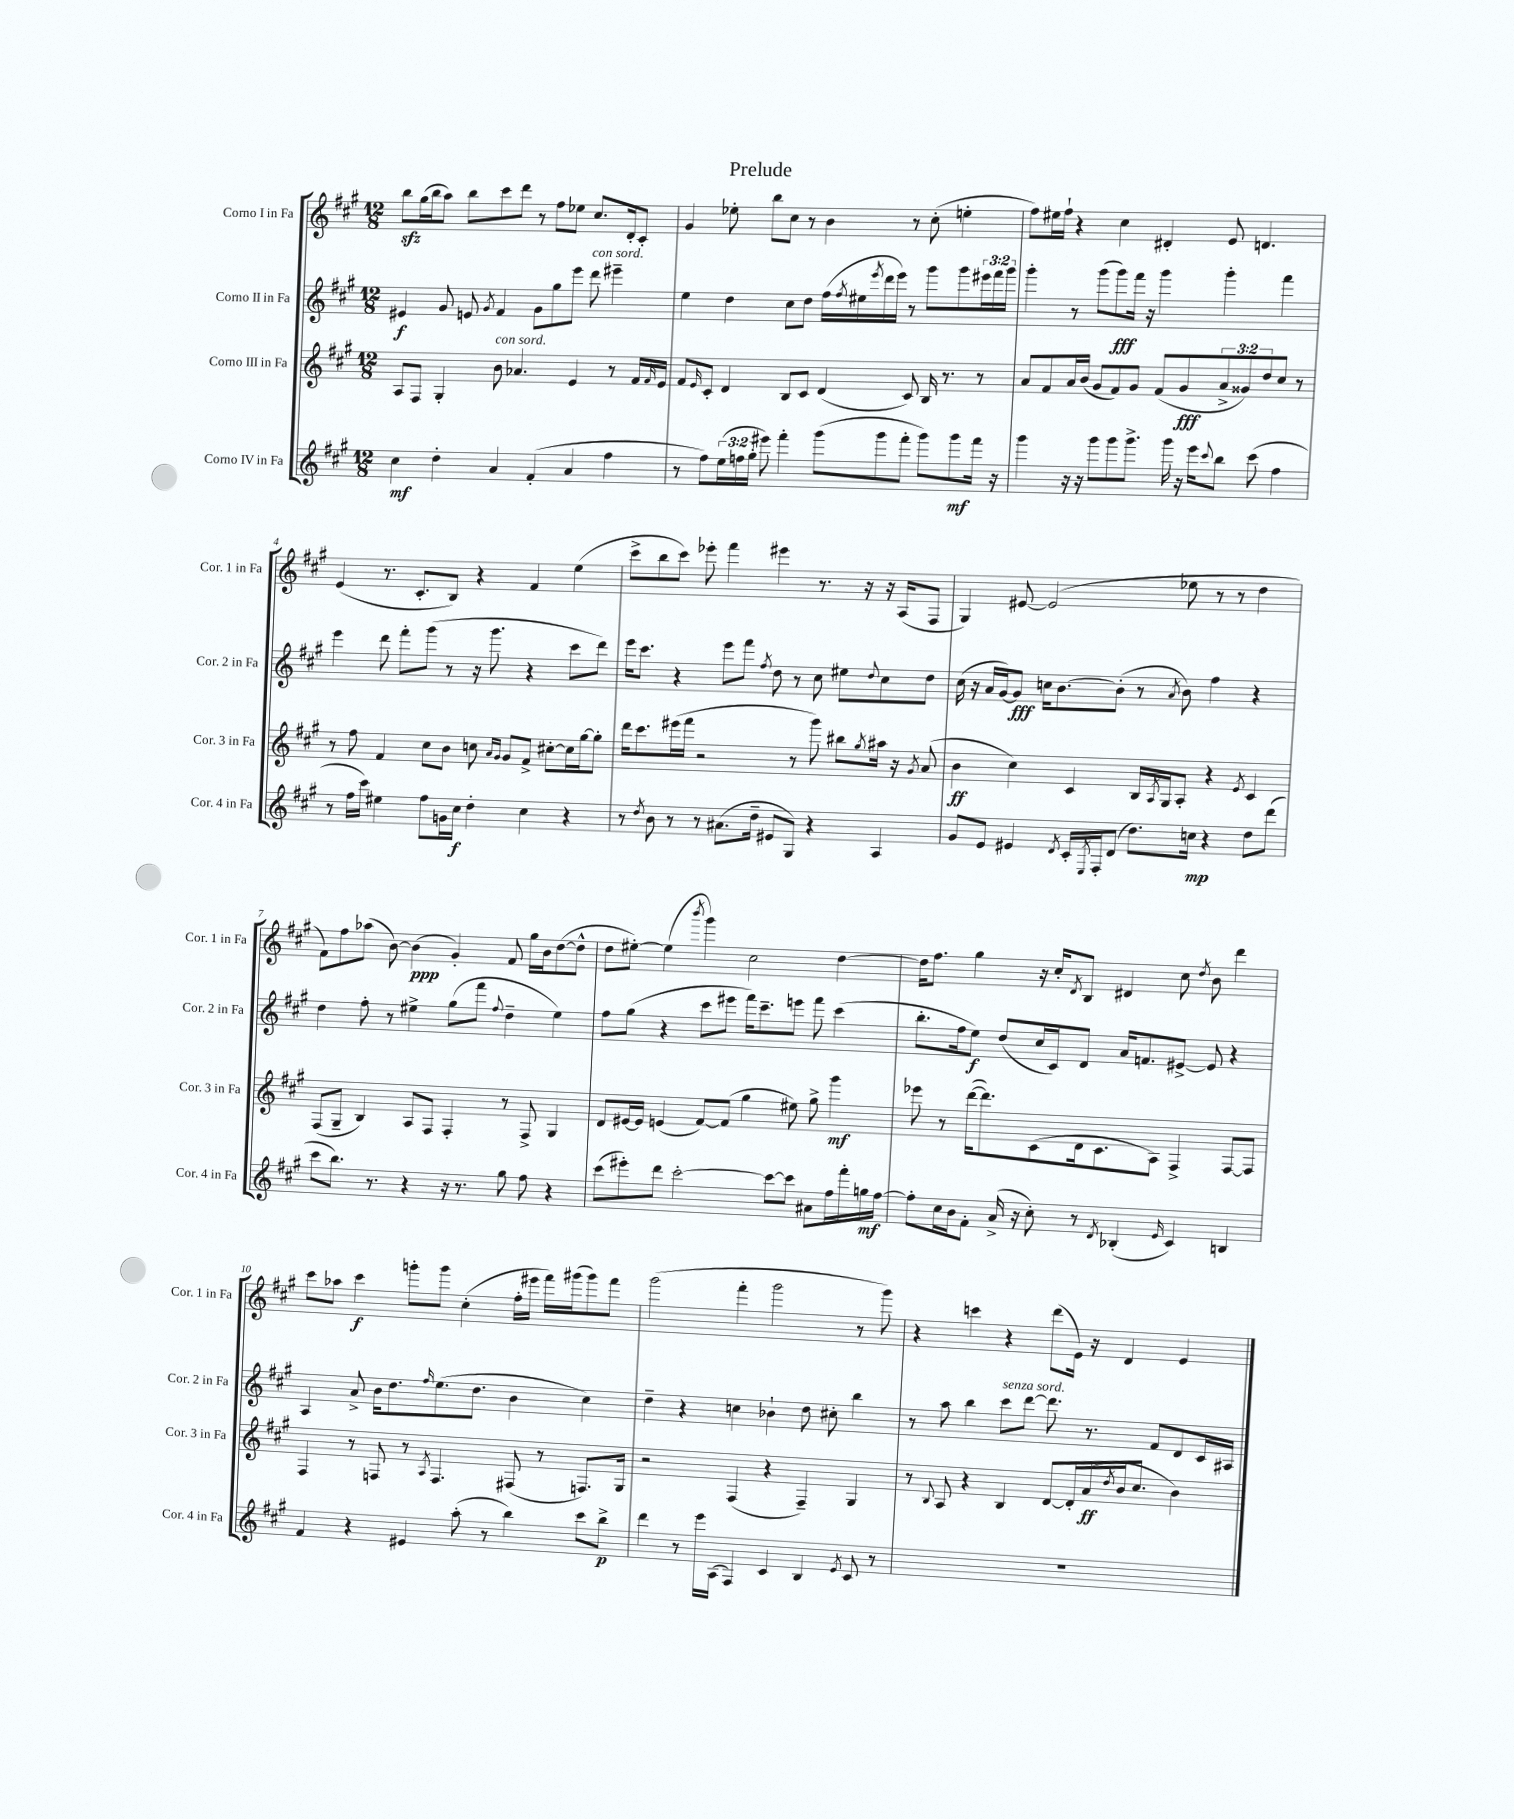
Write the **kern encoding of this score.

**kern	**dynam	**kern	**dynam	**kern	**dynam	**kern	**dynam
*part4	*part4	*part3	*part3	*part2	*part2	*part1	*part1
*staff4	*staff4	*staff3	*staff3	*staff2	*staff2	*staff1	*staff1
*I"Corno IV in Fa	*	*I"Corno III in Fa	*	*I"Corno II in Fa	*	*I"Corno I in Fa	*
*I'Cor. 4 in Fa	*	*I'Cor. 3 in Fa	*	*I'Cor. 2 in Fa	*	*I'Cor. 1 in Fa	*
*clefG2	*	*clefG2	*	*clefG2	*	*clefG2	*
*k[f#c#g#]	*	*k[f#c#g#]	*	*k[f#c#g#]	*	*k[f#c#g#]	*
*M12/8	*	*M12/8	*	*M12/8	*	*M12/8	*
=1	=1	=1	=1	=1	=1	=1	=1
4cc#\	mf	8A/L	.	4e#X/	f	8bbzz\L	.
.	.	8F#/J	.	.	.	(16gg#\L	.
.	.	.	.	.	.	16bb\J	.
4dd'\	.	4G#'/	.	8g#/	.	8aa\J)	.
.	.	.	.	8en/	.	8bb\L	.
.	.	.	.	8qg#/	.	.	.
!	!	!LO:TX:a:i:t=con sord.	!	!	!	!	!
4a/	.	8b\	.	4f#/	.	8ccc#\	.
.	.	4.a-X/	.	.	.	8ddd\J	.
(4f#'/	.	.	.	8g#\L	.	8r	.
.	.	.	.	8gg#\	.	8ff#\L	.
4a/	.	4e/	.	8eee\J	.	8ee-X\J	.
!	!	!	!	!LO:TX:a:i:t=con sord.	!	!	!
.	.	.	.	8ddd\	.	8.cc#/L	.
4ff#\	.	8r	.	4eee#X~\	.	.	.
.	.	.	.	.	.	16d'/k	.
.	.	16f#/LL	.	.	.	8c#'/J	.
.	.	16qqf#/	.	.	.	.	.
.	.	16e/JJ	.	.	.	.	.
=2	=2	=2	=2	=2	=2	=2	=2
8r	.	8f#/L	.	4ee\	.	4g#/	.
.	.	16qqe/	.	.	.	.	.
8ff#\L)	.	8c#'/J	.	.	.	.	.
(24ee\L	.	4d/	.	4dd\	.	8ee-X'\	.
24ffn\	.	.	.	.	.	.	.
24gg#'\JJ	.	.	.	.	.	.	.
8eee#X\)	.	.	.	.	.	8bb\L	.
4fff#'\	.	8B/L	.	8cc#\L	.	8cc#\J	.
.	.	8c#/J	.	8dd\J	.	8r	.
(8ggg#\L	.	(4d/	.	(16ff#\LL	.	4b\	.
.	.	.	.	8qff#/	.	.	.
.	.	.	.	16ee#X\	.	.	.
.	.	.	.	8qeee/	.	.	.
8ggg#\	.	.	.	16ddd\	.	.	.
.	.	.	.	16eee\JJ)	.	.	.
8fff#'\J	.	8c#/)	.	8r	.	8r	.
8ggg#\L)	.	16B/	.	8ggg#\L	.	(8cc#'\	.
.	.	8.r	.	.	.	.	.
8ggg#\	mf	.	.	8ggg#\	.	4een'\	.
16fff#\Jk	.	8r	.	24eee#X\L	.	.	.
.	.	.	.	24fff#\	.	.	.
16r	.	.	.	.	.	.	.
.	.	.	.	24ggg#\JJ	.	.	.
=3	=3	=3	=3	=3	=3	=3	=3
4ggg#\	.	8a/L	.	4ggg#'\	.	8ff#\L)	.
.	.	8f#/	.	.	.	16ee#X\L	.
.	.	.	.	.	.	16ff#`\JJ	.
16r	.	16a/L	.	8r	.	4r	.
16r	.	(16b/JJ	.	.	.	.	.
8ggg#\L	.	8g#/L	.	(8ggg#\L	.	.	.
8ggg#\	.	8f#/)	.	8ggg#\)	fff	4cc#\	.
8.ggg#^\J	.	8g#/J	.	16fff#\Jk	.	.	.
.	.	.	.	16r	.	.	.
.	.	(8f#/L	.	4ggg#\	.	4d#X'/	.
16ggg#\	.	.	.	.	.	.	.
16r	.	8g#/	fff	.	.	.	.
16eee\KL	.	.	.	.	.	.	.
8qqccc#/	.	.	.	.	.	.	.
8bb\J	.	12a^/	.	4ggg#'\	.	8e/	.
.	.	12g##X/)	.	.	.	.	.
(8ccc#\	.	.	.	.	.	4.dn/	.
.	.	12dd/	.	.	.	.	.
4ff#\	.	8cc#/J	.	4fff#\	.	.	.
.	.	8r	.	.	.	.	.
!!LO:LB:g=z
=4	=4	=4	=4	=4	=4	=4	=4
8r	.	8r	.	4eee\	.	(4e/	.
16ff#\LL	.	8ff#\	.	.	.	.	.
16ccc#\JJ)	.	.	.	.	.	.	.
4ee#X\	.	4f#/	.	8ddd\	.	8.r	.
.	.	.	.	8fff#'\L	.	.	.
.	.	.	.	.	.	8.c#'/L	.
8ff#\L	.	8cc#\L	.	(8ggg#\J	.	.	.
16gn\L	.	8b\J	.	8r	.	8B/J)	.
16cc#\JJ	f	.	.	.	.	.	.
4dd'\	.	8ccn\	.	16r	.	4r	.
.	.	.	.	8.ggg#\	.	.	.
.	.	16qqa/LL	.	.	.	.	.
.	.	16qqg#/JJ	.	.	.	.	.
.	.	8g#/L	.	.	.	.	.
4cc#\	.	8f#^/J	.	4r	.	4f#/	.
.	.	[8cc#X'\L	.	.	.	.	.
4r	.	16cc#\L]	.	8ccc#\L	.	(4ee\	.
.	.	[16gg#\J	.	.	.	.	.
.	.	8gg#'\J]	.	8ddd\J)	.	.	.
=5	=5	=5	=5	=5	=5	=5	=5
8r	.	16ddd\KL	.	16eee\KL	.	8ccc#^\L	.
.	.	8.ccc#\	.	8.ccc#\J	.	.	.
8qdd/	.	.	.	.	.	.	.
8b\	.	.	.	.	.	8bb\	.
8r	.	(16eee#X\L	.	4r	.	8ccc#\J)	.
.	.	16fff#\JJ	.	.	.	.	.
8r	.	2r	.	.	.	8eee-X'\	.
(8.a#X\L	.	.	.	8eee\L	.	4fff#\	.
.	.	.	.	8fff#\J	.	.	.
16dd~\Jk	.	.	.	.	.	.	.
.	.	.	.	8qff#/	.	.	.
8e#X/L	.	.	.	8dd\	.	4eee#X\	.
8G#/J)	.	8r	.	8r	.	.	.
4r	.	8ggg#\)	.	8cc#\	.	8.r	.
.	.	8bb#X\L	.	8ee#X\L	.	.	.
.	.	.	.	.	.	16r	.
.	.	8qgg#/	.	8qqdd/	.	.	.
4A/	.	16aa#X\Jk	.	8cc#\	.	16r	.
.	.	16r	.	.	.	(16A/KL	.
.	.	8qg#/	.	.	.	.	.
.	.	(8a/	.	8dd\J	.	8F#/J	.
=6	=6	=6	=6	=6	=6	=6	=6
8g#/L	.	4b\	ff	(16cc#\	.	4G#/)	.
.	.	.	.	16r	.	.	.
8e/J	.	.	.	16a/LL	.	.	.
.	.	.	.	[16g#/J)	.	.	.
4e#X/	.	4cc#\)	.	8g#/J]	fff	[8e#X/	.
.	.	.	.	16ccn\KL	.	(2e#/]	.
.	.	.	.	[8.b\	.	.	.
8qd/	.	.	.	.	.	.	.
16c#'/LL	.	4c#/	.	.	.	.	.
8qE/	.	.	.	.	.	.	.
16F#'/J	.	.	.	.	.	.	.
(8d/J	.	.	.	(8b'\J]	.	.	.
8.dd\L)	.	16B/LL	.	8r	.	.	.
.	.	8qA/	.	.	.	.	.
.	.	16G#/J	.	.	.	.	.
.	.	.	.	8qa/	.	.	.
.	.	8A'/J	.	8b\)	.	8ee-X\	.
16ccn\Jk	mp	.	.	.	.	.	.
4r	.	4r	.	4ff#\	.	8r	.
.	.	.	.	.	.	8r	.
.	.	8qe/	.	.	.	.	.
8dd\L	.	4c#/	.	4r	.	4dd\	.
(8ddd\J	.	.	.	.	.	.	.
!!LO:LB:g=z
=7	=7	=7	=7	=7	=7	=7	=7
8ccc#\L	.	(8F#/L	.	4dd\	.	8f#\L)	.
8.bb\J)	.	8G#~/J	.	.	.	8ff#\	.
.	.	4B/)	.	8ff#'\	.	(8aa-X\J	.
8.r	.	.	.	.	.	.	.
.	.	.	.	8r	.	[8b\)	.
4r	.	8A/L	.	4ee#X^\	.	(4b\]	ppp
.	.	8F#/J	.	.	.	.	.
16r	.	4F#'/	.	(8gg#\L	.	4g#'/)	.
8.r	.	.	.	.	.	.	.
.	.	.	.	8fff#\J	.	.	.
.	.	.	.	8qqff#/	.	.	.
8gg#\	.	8r	.	4dd~\	.	8f#/	.
8ff#\	.	8F#^/	.	.	.	16gg#\LL	.
.	.	.	.	.	.	16b\J	.
4r	.	4G#/	.	4ee#\)	.	([8dd\	.
.	.	.	.	.	.	8dd^^\J]	.
=8	=8	=8	=8	=8	=8	=8	=8
(8ccc#\L	.	8d/L	.	8ff#\L	.	8dd\L	.
8eee#X'\)	.	[16e#X/L	.	(8gg#\J	.	[8ee#X'\J)	.
.	.	16e#/JJ]	.	.	.	.	.
8ddd\J	.	(4en/	.	4r	.	(4ee#\]	.
[2ccc#'\	.	.	.	.	.	.	.
.	.	.	.	.	.	8qbbb/	.
.	.	[8f#/L)	.	8ccc#\L	.	4ggg#\)	.
.	.	(8f#/J]	.	8eee#X\J	.	.	.
.	.	4gg#\	.	16fff#\KL)	.	2cc#\	.
.	.	.	.	8.ccc#~\	.	.	.
8ccc#\L_	.	.	.	.	.	.	.
8ccc#\J]	.	8ee#X\)	.	8eeen\J	.	.	.
8a#X\L	.	8gg#^\	.	8fff#\	.	.	.
16ff#\L	.	4ggg#\	mf	(4ccc#\	.	[4dd\	.
16fff#'\	.	.	.	.	.	.	.
16ggn\	mf	.	.	.	.	.	.
[16ff#\JJ	.	.	.	.	.	.	.
=9	=9	=9	=9	=9	=9	=9	=9
8ff#'\L]	.	8eee-X\	.	8.bb'\L	.	16dd\KL]	.
.	.	.	.	.	.	8.ff#\J	.
16cc#\L	.	8r	.	.	.	.	.
16b\J	.	.	.	16ff#\k	.	.	.
8f#'\J	.	([16ddd\KL	.	8ee\J)	f	4gg#\	.
.	.	8.ddd\])	.	.	.	.	.
(16a^/	.	.	.	(8dd/L	.	.	.
16r	.	.	.	.	.	.	.
8cc#'\)	.	(8c#\	.	16cc#/L	.	16r	.
.	.	.	.	16c#/J)	.	16cc#'/KL	.
.	.	.	.	.	.	8qd/	.
8r	.	16d\k	.	8d/J	.	8B/J	.
.	.	8.c#\	.	.	.	.	.
8qd/	.	.	.	.	.	.	.
(4B-X'/	.	.	.	16a/KL	.	4d#X/	.
.	.	.	.	8.fn/	.	.	.
.	.	8A\J)	.	.	.	.	.
16qqe/	.	.	.	.	.	.	.
4c#/)	.	4F#^/	.	[8e#X^/J	.	8cc#\	.
.	.	.	.	.	.	8qdd/	.
.	.	.	.	8e#/]	.	8b\	.
4Bn/	.	[8F#/L	.	4r	.	4ddd\	.
.	.	8F#/J]	.	.	.	.	.
!!LO:LB:g=z
=10	=10	=10	=10	=10	=10	=10	=10
4f#/	.	4F#/	.	4A/	.	8ccc#\L	.
.	.	.	.	.	.	8aa-X\J	.
4r	.	8r	.	8a^/	.	4ccc#\	f
.	.	8Fn/	.	16b\KL	.	.	.
.	.	.	.	8.dd\	.	.	.
4e#X/	.	8r	.	.	.	8gggn'\L	.
.	.	8qA/	.	16qqff#/	.	.	.
.	.	4.F/	.	(8.ee\	.	8ggg\J	.
(8aa'\	.	.	.	.	.	(4cc#'\	.
.	.	.	.	8.dd\J	.	.	.
8r	.	.	.	.	.	.	.
4bb\)	.	(8F#X/	.	4b\	.	16ff#'\LL	.
.	.	.	.	.	.	16eee#X\JJ	.
.	.	8r	.	.	.	16fff#\LL)	.
.	.	.	.	.	.	(16ggg#X\J	.
8ccc#\L	.	8.Fn/L)	.	4cc#\)	.	8ggg#\)	.
8bb^\J	p	.	.	.	.	8fff#\J	.
.	.	16G#/Jk	.	.	.	.	.
=11	=11	=11	=11	=11	=11	=11	=11
4ddd\	.	2r	.	4dd~\	.	(2ggg#\	.
8r	.	.	.	4r	.	.	.
16eee\LL	.	.	.	.	.	.	.
(16A\JJ	.	.	.	.	.	.	.
4F#/)	.	(4F#/	.	4ccn\	.	4fff#'\	.
4c#/	.	4r	.	4b-X`\	.	2ggg#\	.
4B/	.	4F#~/)	.	8dd\	.	.	.
.	.	.	.	8cc#X'\	.	.	.
8qe/	.	.	.	.	.	.	.
8c#/	.	4G#/	.	4bb\	.	8r	.
8r	.	.	.	.	.	8ggg#\)	.
=12	=12	=12	=12	=12	=12	=12	=12
1.r	.	8r	.	8r	.	4r	.
.	.	8qqB/	.	.	.	.	.
.	.	8A/	.	8aa\	.	.	.
.	.	4r	.	4bb\	.	4cccn\	.
!	!	!	!	!LO:TX:a:i:t=senza sord.	!	!	!
.	.	4B/	.	8ccc#\L	.	4r	.
.	.	.	.	[8ddd\J	.	.	.
.	.	[8d/L	.	8.ddd\]	.	(8ddd\L	.
.	.	16d'/L]	.	.	.	16e\Jk)	.
.	.	(16a/	ff	8.r	.	16r	.
.	.	8qdd/	.	.	.	.	.
.	.	16b/J	.	.	.	4d/	.
.	.	8.cc#/J	.	.	.	.	.
.	.	.	.	8f#/L	.	.	.
.	.	4b\)	.	8d/	.	4e/	.
.	.	.	.	16c#/L	.	.	.
.	.	.	.	16A#X/JJ	.	.	.
==	==	==	==	==	==	==	==
*-	*-	*-	*-	*-	*-	*-	*-
